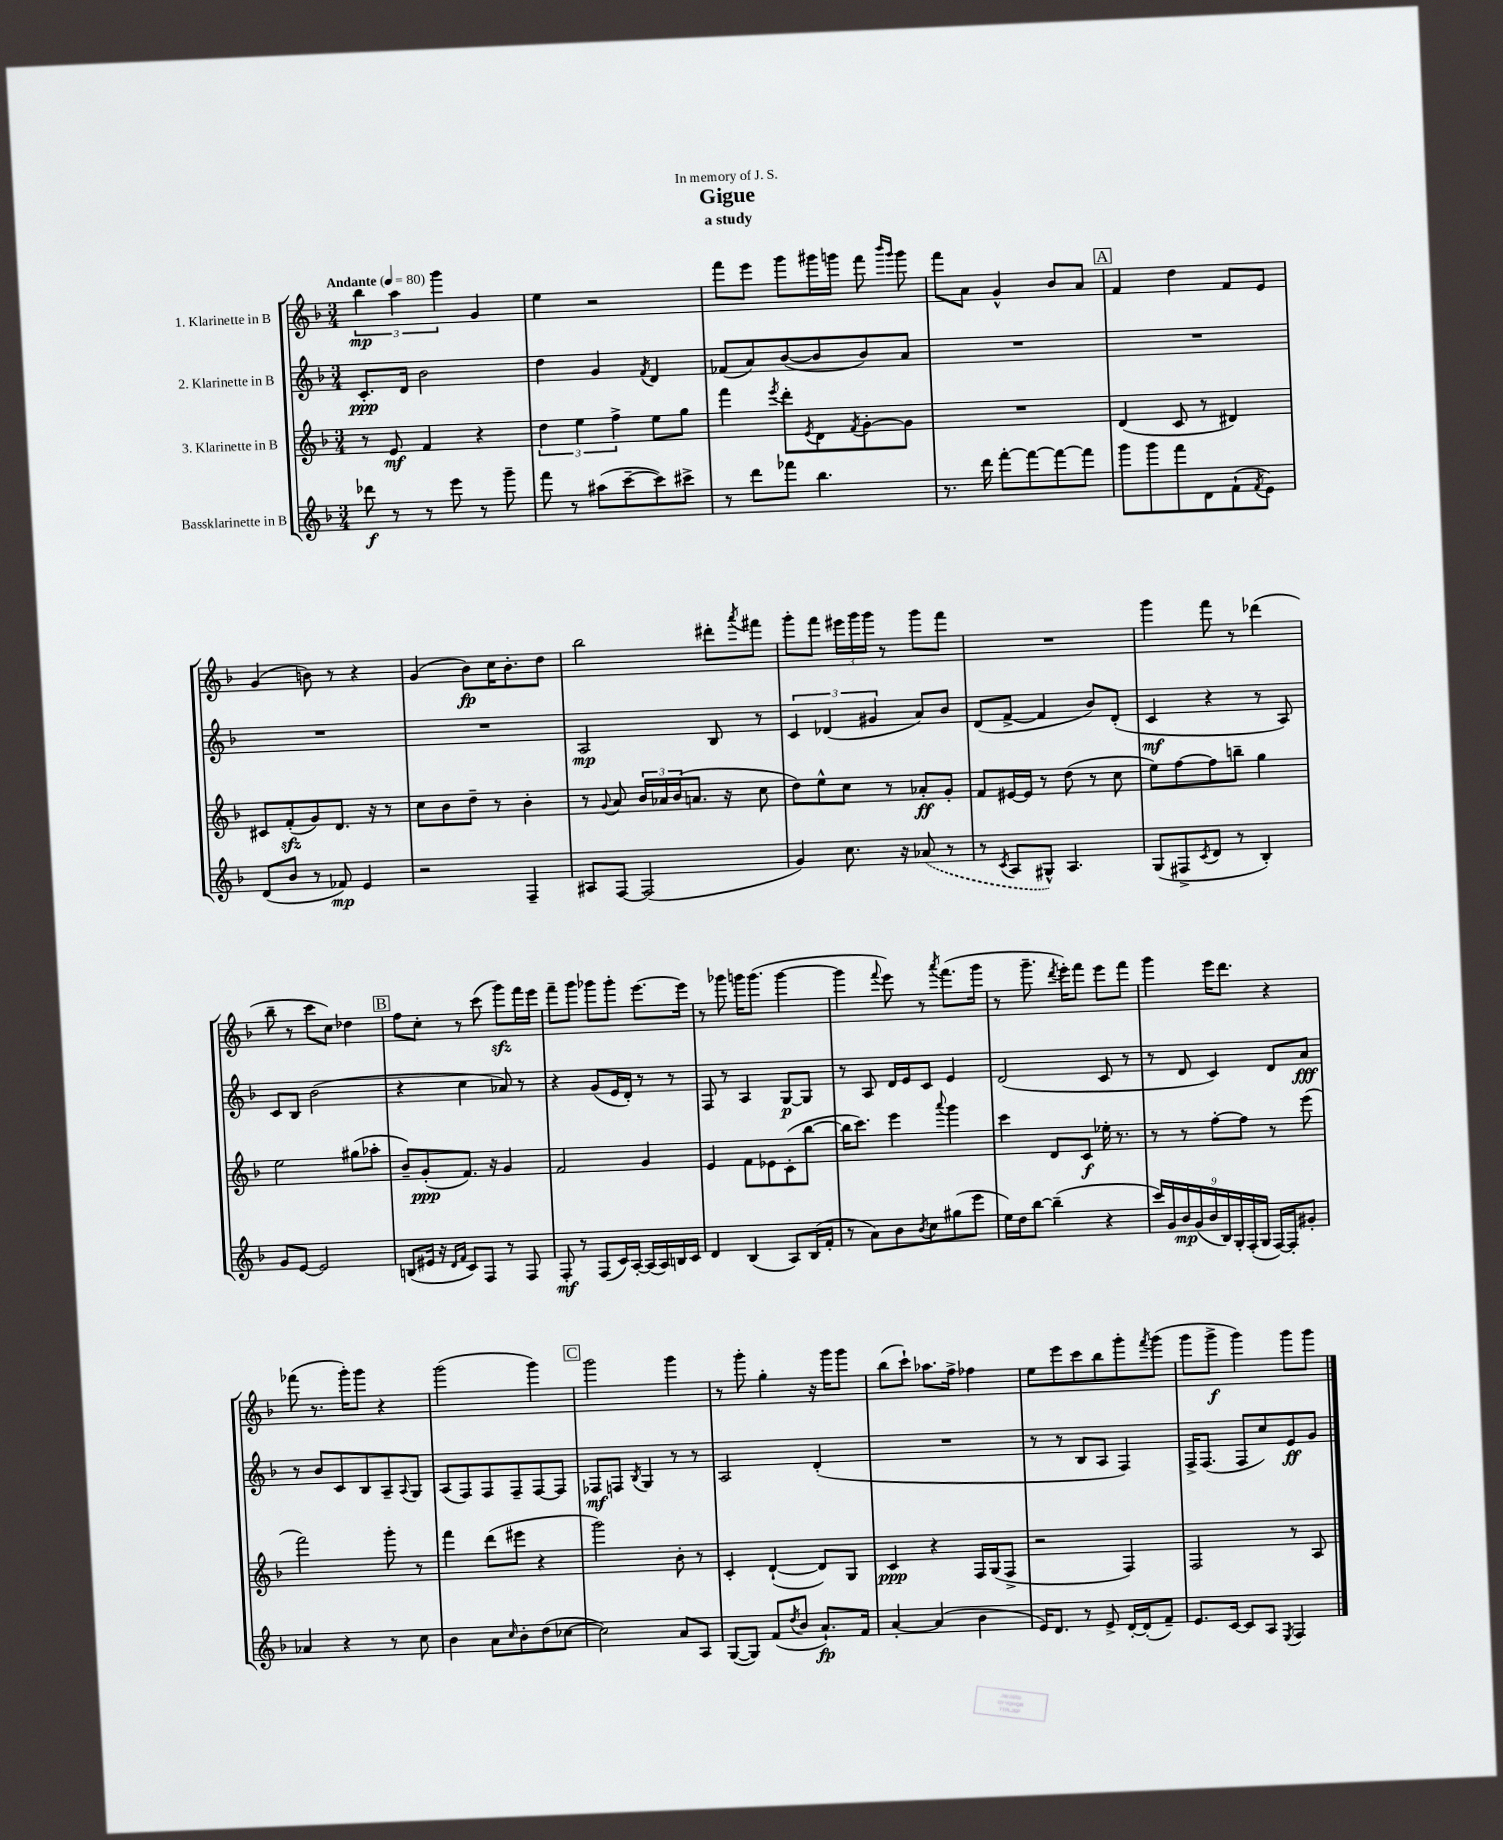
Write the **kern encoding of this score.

**kern	**kern	**kern	**kern
*staff4	*staff3	*staff2	*staff1
*clefG2	*clefG2	*clefG2	*clefG2
*k[b-]	*k[b-]	*k[b-]	*k[b-]
*M3/4	*M3/4	*M3/4	*M3/4
*MM80	*MM80	*MM80	*MM80
8ddd-	8r	8.c'	6bb-
8r	8e	.	.
.	.	.	6aa
.	.	16d	.
8r	4f	2b-	.
.	.	.	6ggg
8eee	.	.	.
8r	4r	.	4g
8ggg~	.	.	.
=	=	=	=
8fff	6dd	4dd	4ee
8r	.	.	.
.	6ee	.	.
(8aa#	.	4g	2r
.	6ff^	.	.
[8ccc~	.	.	.
.	.	8qf	.
8ccc])	8ee	4d	.
8ccc#^	8gg	.	.
=	=	=	=
8r	4fff	(8f-	8fff
8ddd	.	8a)	8eee
.	8qeee	.	.
8fff-	8ddd'	([8b-	8ggg
.	8qe	.	.
4.bb-	8d	8b-]	16ggg#
.	.	.	16ggg
.	8qf	.	.
.	[8g'	8b-)	8fff
.	.	.	16qqbbb-
.	.	.	16qqggg
.	8g]	8a	8ggg
=	=	=	=
8.r	2.r	2.r	8fff
.	.	.	8a
16ddd	.	.	.
[8fff'	.	.	4g^^
8fff_	.	.	.
8fff_	.	.	8b-
8fff]	.	.	8a
=	=	=	=
8ggg	(4d	2.r	4f
8ggg	.	.	.
8fff	8c	.	4dd
8d	8r	.	.
(8f`	4d#)	.	8f
8qf	.	.	.
8e)	.	.	8e
=	=	=	=
(8d	8c#	2.r	(4g
8b-	(8f'	.	.
8r	8g)	.	8b)
8f-)	8.d	.	8r
4e	.	.	4r
.	16r	.	.
.	8r	.	.
=	=	=	=
2r	8cc	2.r	(4g
.	8b-	.	.
.	8dd~	.	8b-)
.	8r	.	16cc
.	.	.	8.b-'
4F~	4b-'	.	.
.	.	.	8dd
=	=	=	=
8A#	8r	2A	2bb-
.	8qqg	.	.
[8F	8a	.	.
(2F]	24b-	.	.
.	24a-	.	.
.	(24b-	.	.
.	8.a	.	.
.	.	8B-	8ddd#'
.	16r	.	.
.	.	.	8qaaa
.	8cc	8r	8fff#
=	=	=	=
4g)	8dd)	6c	8ggg'
.	8ee^^	.	8fff
.	.	(6d-	.
8.cc	8cc	.	24eee#
.	.	.	24ggg
.	.	6g#	24ggg
.	8r	.	8r
16r	.	.	.
(8a-	8a-'	8a)	8ggg
8r	8g'	8b-	8fff
=	=	=	=
8r	8f	(8d	2.r
8qc	.	.	.
8A	[16e#	[8f^	.
.	16e#]	.	.
8G#^^)	8r	4f]	.
4.A	(8dd	.	.
.	8r	8b-)	.
.	8cc	(8d'	.
=	=	=	=
(8G	8ee)	4c	4ggg
8F#^	[8ff	.	.
8qc	.	.	.
8d	8ff]	4r	8fff
8r	8bb~	.	8r
4B-')	4gg	8r	(4ddd-
.	.	8A)	.
=	=	=	=
8g	2ee	8c	8bb-~
[8e	.	8B-	8r
2e]	.	(2b-	8ccc
.	.	.	8cc)
.	(8gg#	.	4dd-
.	8aa-'	.	.
=	=	=	=
(8B	8b-~)	4r	8ff
16e#	(8g'	.	8cc'
16r	.	.	.
16qqd	.	.	.
16qqf	.	.	.
8c)	8.f)	4cc	8r
8F	.	.	(8ccc
.	16r	.	.
8r	4g	8a-)	8ggg)
8F	.	8r	16fff
.	.	.	16eee
=	=	=	=
8F'	2f	4r	8fff~
8r	.	.	8ggg
(8F	.	(8g	8ggg-
16c)	.	16e	8ggg-'
[16A'	.	16d')	.
(16A]	4g	8r	[8.eee
16A)	.	.	.
16B	.	8r	.
16c	.	.	16eee]
=	=	=	=
4d	4e	8F	8r
.	.	8r	8ggg-
(4B-	8f	4A	16ggg
.	.	.	(8.ggg
.	8e-	.	.
8A)	(8c'	[8G	[4ggg
(16B-	[8bb-	8G]	.
16f'	.	.	.
=	=	=	=
8r	16bb-]	8r	4ggg]
.	8.ccc)	.	.
8a)	.	8A	.
.	.	.	8qqfff
8b-	4eee	16d	8eee)
.	.	16e	.
8qb-	.	.	.
8cc	.	8c	8r
.	8qqaaa	.	8qaaa
(8gg#	4ggg	4e	(8.fff
8eee	.	.	.
.	.	.	16ggg
=	=	=	=
16ee)	4ccc	(2d	8r
16dd	.	.	.
[8bb-	.	.	8.ggg~
(4bb-~]	8d	.	.
.	.	.	8qddd
.	.	.	16eee')
.	8c	.	8fff
4r	16ee-'	8c	8eee
.	8.r	.	.
.	.	8r	8fff
=	=	=	=
18ccc)	8r	8r	4ggg
18g	.	.	.
18b-	.	.	.
.	8r	8d	.
(18g	.	.	.
18b-	.	.	.
.	[8ff'	4c)	16eee
18B-)	.	.	.
.	.	.	8.ddd
18G'	.	.	.
.	8ff]	.	.
(18F'	.	.	.
18G	.	.	.
[16F)	8r	8d	4r
16F']	.	.	.
8g#'	(8eee	8a	.
=	=	=	=
4a-	2fff)	8r	(8fff-
.	.	8b-	8.r
4r	.	8c	.
.	.	.	16ggg')
.	.	8B-	8ggg
8r	8ggg'	8A~	4r
.	.	8qqA	.
8cc	8r	8G	.
=	=	=	=
4b-	4fff	(8A	(2ggg
.	.	8F)	.
8a	(8ddd	8F	.
16qqcc	.	.	.
8b-'	8eee#	8F~	.
(8dd	4r	[8F	4ggg)
[8cc-	.	8F]	.
=	=	=	=
2cc-])	2ggg)	8F-	2ggg
.	.	8F	.
.	.	8qB-	.
.	.	4G	.
8a	8b-'	8r	4ggg
8A	8r	8r	.
=	=	=	=
([8G	4c'	2A	8r
8G])	.	.	8ggg'
(8f	([4d`	.	4gg'
8qdd	.	.	.
8b-	.	.	.
8.a`)	8d])	(4d'	16r
.	.	.	16ggg
.	8G	.	8ggg
16f	.	.	.
=	=	=	=
[4a'	4c	2.r	(8bb-
.	.	.	8ccc`)
(4a]	4r	.	8.aa-
.	.	.	16ff^
4b-	16F	.	4ff-
.	(16G	.	.
.	8F^	.	.
=	=	=	=
16e)	2r	8r	8ee
8.d	.	.	.
.	.	8r	8eee
8r	.	8B-	8ccc
8e^	.	8A	8bb-
[16d'	4F)	4F)	8ggg'
(16d']	.	.	.
.	.	.	8qfff
8f~)	.	.	(8ggg
=	=	=	=
8.e	2F	16F^	8ggg
.	.	(8.F	.
.	.	.	8ggg^
[16c	.	.	.
8c]	.	8F	4ggg)
8A	.	8cc)	.
8qE	.	.	.
4F	8r	8e	8ggg
.	8A	8g	8ggg
==	==	==	==
*-	*-	*-	*-
